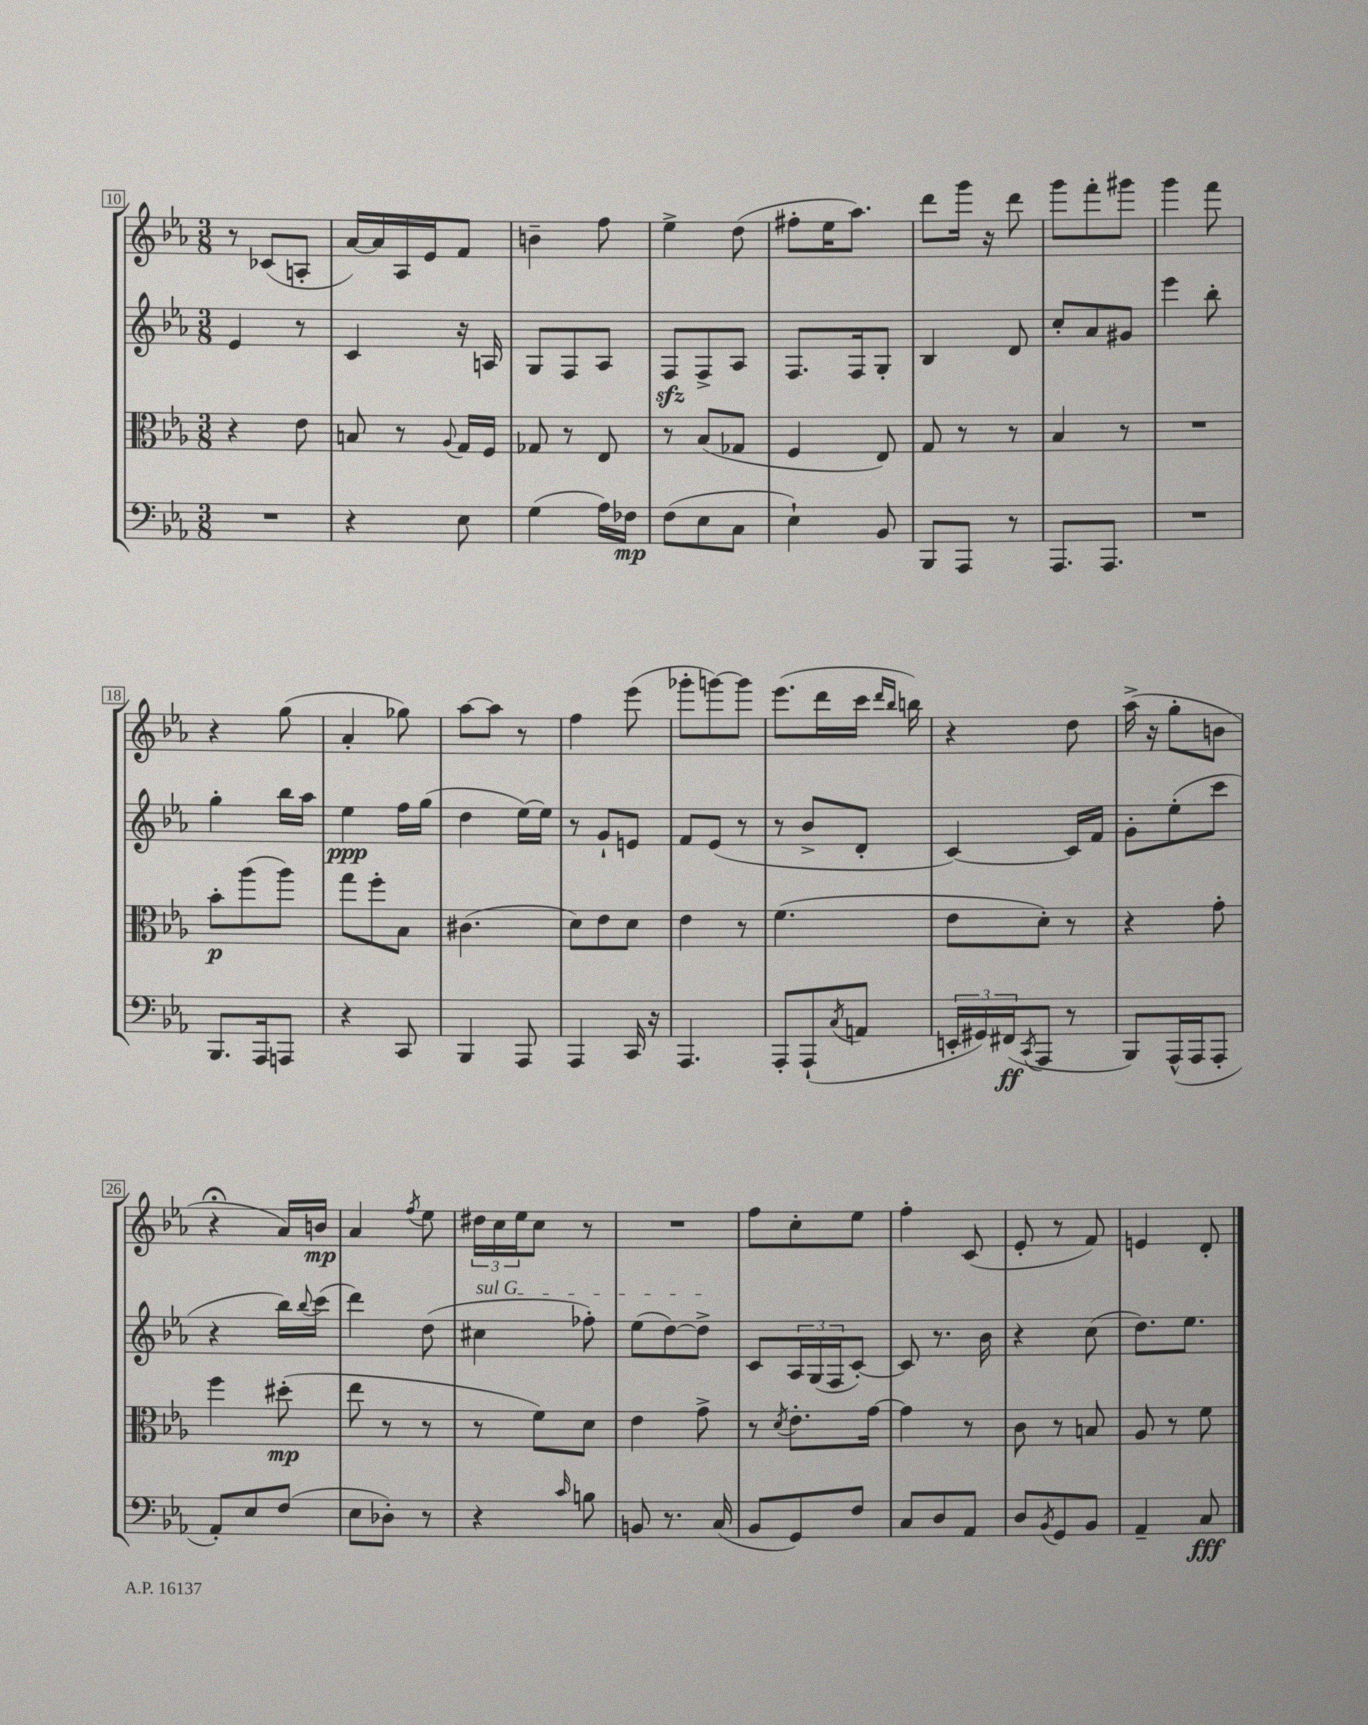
<<
\new StaffGroup <<
\new Staff = "s0" {
    \clef treble \key ees \major \numericTimeSignature \time 3/8
    r8 ces'8( a8-. |
    aes'16~) aes'16 aes16 ees'16 f'8 |
    b'4-- f''8 |
    ees''4-> d''8( |
    fis''8-. ees''16 aes''8.) |
    d'''8 g'''16 r16 d'''8 |
    g'''8 f'''8-. gis'''8 |
    g'''4 f'''8 |
    r4 g''8( |
    aes'4-. ges''8) |
    aes''8~ aes''8 r8 |
    f''4 ees'''8( |
    ges'''8-. g'''8~) g'''8 |
    ees'''8.( d'''16 c'''16 \grace { d'''16 bes''16 } b''16) |
    r4 d''8 |
    aes''16->( r16 g''8-. b'8 |
    r4\fermata aes'16) b'16\mp |
    aes'4 \acciaccatura { f''8 } ees''8 |
    \tuplet 3/2 { dis''16 c''16 ees''16 } c''8 r8 |
    R4. |
    f''8 c''8-. ees''8 |
    f''4-. c'8( |
    ees'8-. r8 f'8) |
    e'4 d'8-. \bar "|." |
}
\new Staff = "s1" {
    \clef treble \key ees \major \numericTimeSignature \time 3/8
    ees'4 r8 |
    c'4 r16 a16 |
    g8 f8 aes8 |
    f8\sfz f8-> aes8 |
    f8. f16 g8-. |
    bes4 d'8 |
    c''8-. aes'8 gis'8 |
    ees'''4 bes''8-. |
    g''4-. bes''16 aes''16 |
    ees''4\ppp f''16 g''16( |
    d''4 ees''16~) ees''16 |
    r8 g'8-! e'8 |
    f'8 ees'8( r8 |
    r8 bes'8-> d'8-. |
    c'4~) c'16 f'16 |
    g'8-. ees''8-.( c'''8 |
    r4 bes''16) \appoggiatura { bes''8 } c'''16( |
    d'''4) d''8( |
    \once \override TextSpanner.bound-details.left.text = \markup { \italic "sul G" } cis''4\startTextSpan fes''8-.) |
    ees''8( d''8~) d''8->\stopTextSpan |
    c'8 \tuplet 3/2 { aes16 g16( f16 } c'8~-.) |
    c'8 r8. bes'16 |
    r4 c''8( |
    d''8.) ees''8. \bar "|." |
}
\new Staff = "s2" {
    \clef alto \key ees \major \numericTimeSignature \time 3/8
    r4 ees'8 |
    b8 r8 \appoggiatura { aes8 } g16 f16 |
    ges8 r8 ees8 |
    r8 bes8( ges8 |
    f4 ees8) |
    g8 r8 r8 |
    bes4 r8 |
    R4. |
    bes'8-.\p aes''8( aes''8) |
    g''8 f''8-. bes8 |
    cis'4.( |
    d'8) ees'8 d'8 |
    ees'4 r8 |
    f'4.( |
    ees'8 d'8-.) r8 |
    r4 g'8-. |
    f''4 dis''8-.\mp( |
    ees''8 r8 r8 |
    r8 f'8) d'8 |
    ees'4 g'8-> |
    r8 \acciaccatura { d'8 } ees'8.-. g'16~ |
    g'4 r8 |
    c'8 r8 b8 |
    aes8 r8 f'8 \bar "|." |
}
\new Staff = "s3" {
    \clef bass \key ees \major \numericTimeSignature \time 3/8
    R4. |
    r4 ees8 |
    g4( aes16) fes16\mp |
    f8( ees8 c8 |
    ees4-!) bes,8 |
    bes,,8 aes,,8 r8 |
    aes,,8. aes,,8. |
    R4. |
    bes,,8. aes,,16 a,,8 |
    r4 c,8 |
    bes,,4 aes,,8 |
    aes,,4 c,16 r16 |
    aes,,4. |
    aes,,8-. aes,,8-!( \acciaccatura { c8 } a,8 |
    \tuplet 3/2 { e,16-. gis,16) fis,16\ff( } \acciaccatura { c,8 } aes,,8 r8 |
    bes,,8) aes,,16-^( aes,,16 aes,,8-. |
    aes,8-.) ees8 f8( |
    ees8 des8-.) r8 |
    r4 \grace { c'16 } b8 |
    b,8 r8. c16( |
    bes,8 g,8) f8 |
    c8 d8 aes,8 |
    d8 \acciaccatura { bes,8 } g,8 bes,8 |
    aes,4-- c8\fff \bar "|." |
}
>>
>>
\layout { \context { \Score currentBarNumber = #10 \override BarNumber.stencil = #(make-stencil-boxer 0.1 0.3 ly:text-interface::print) } }
